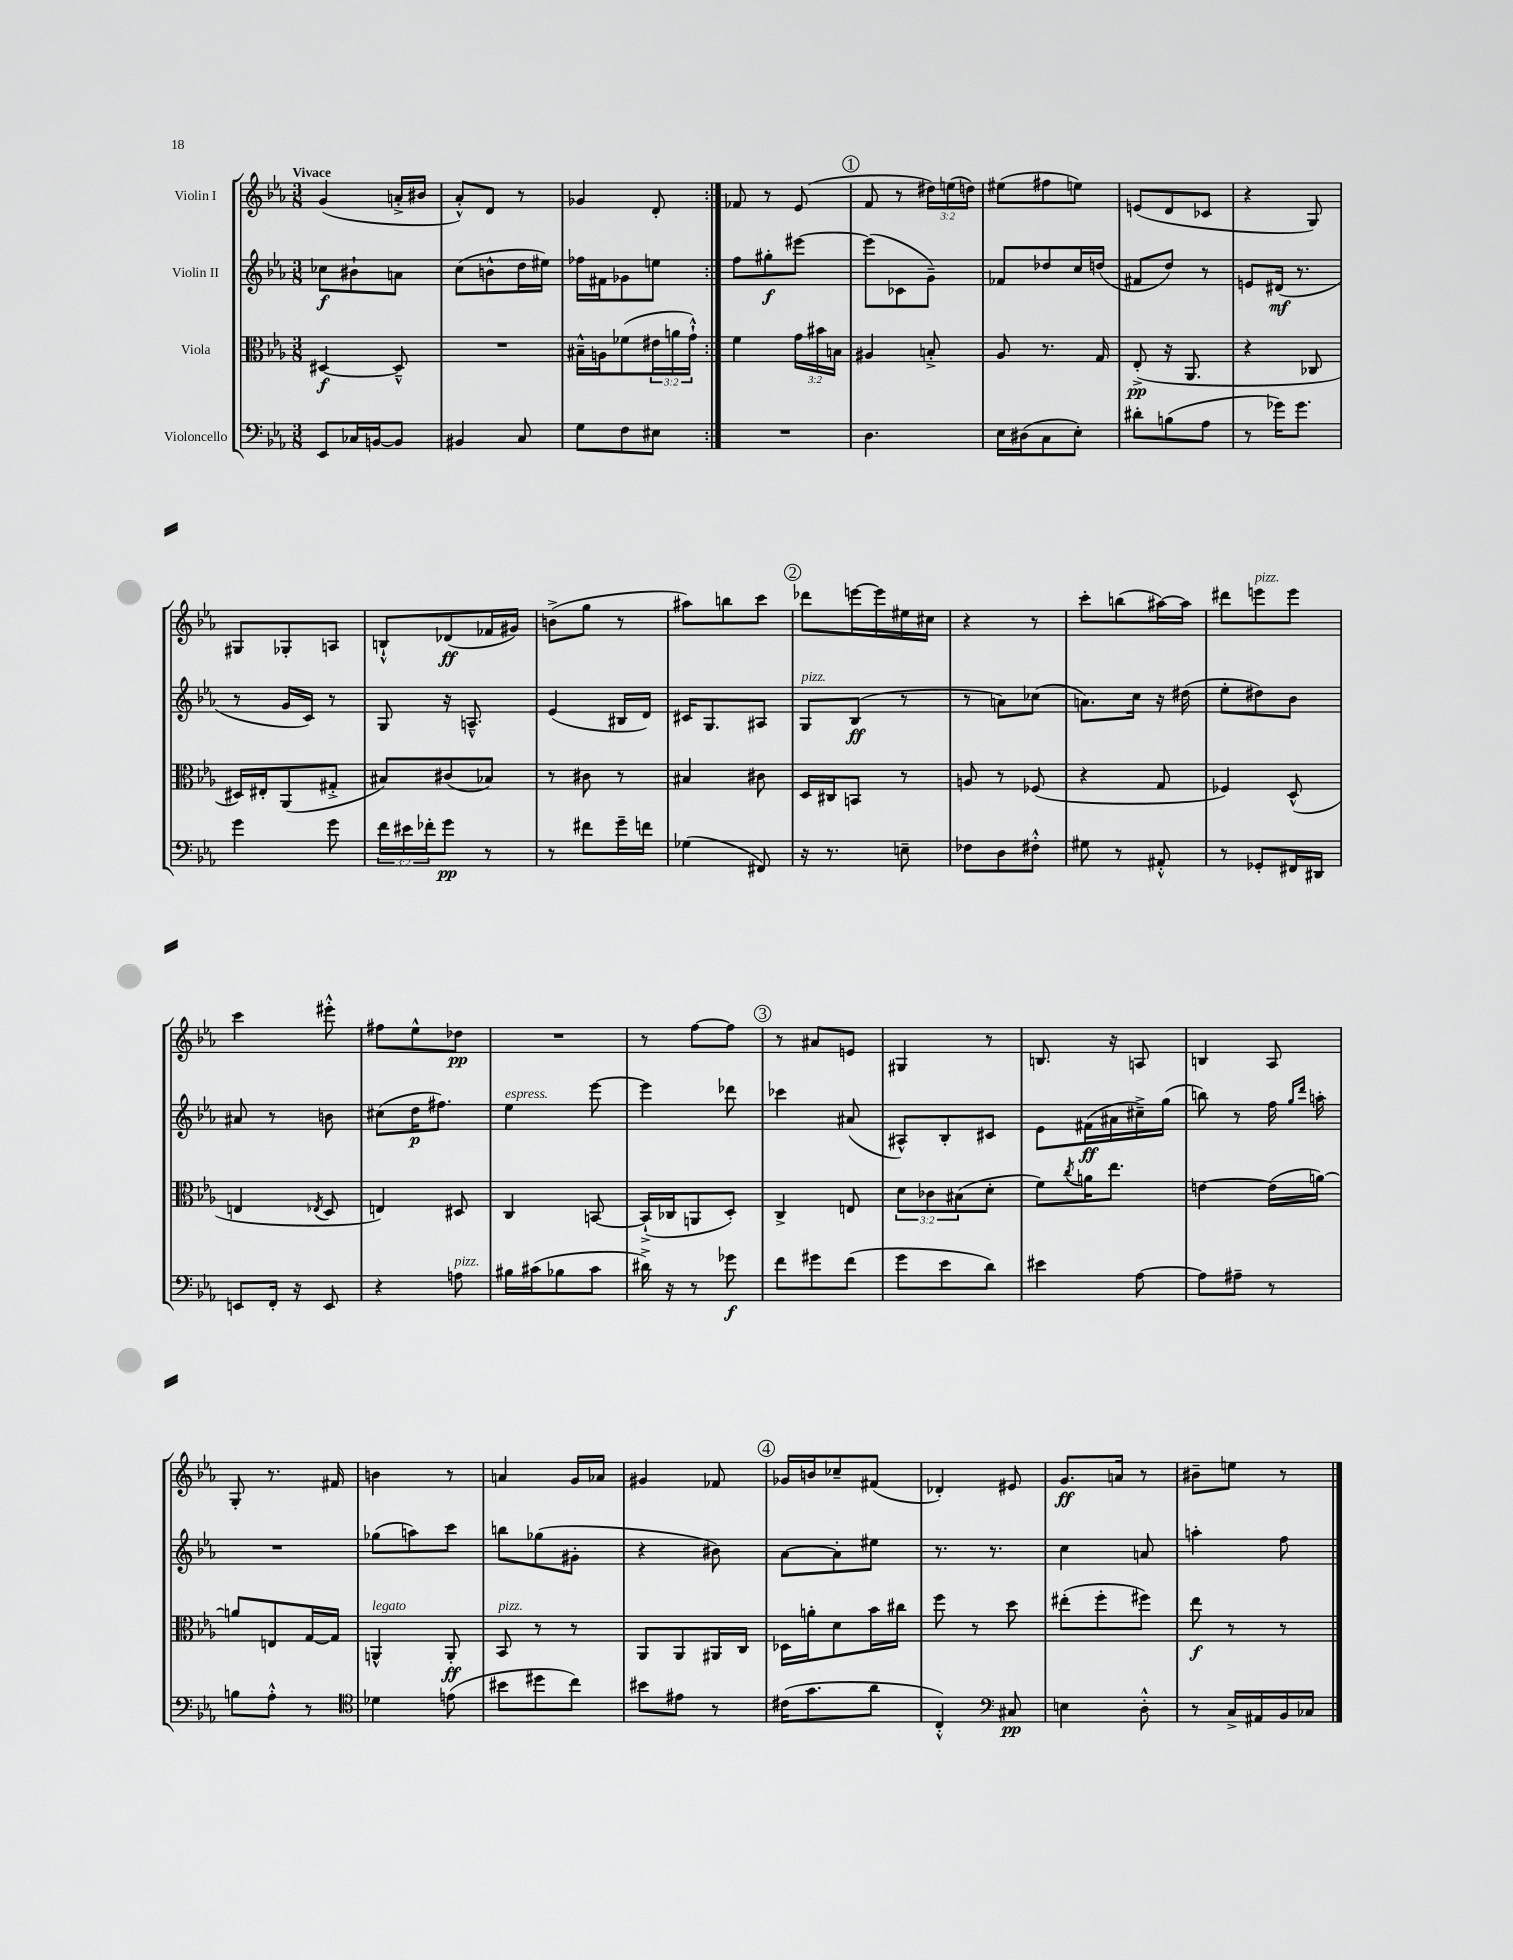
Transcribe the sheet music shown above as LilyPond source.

<<
\new StaffGroup <<
\new Staff = "s0" \with { instrumentName = "Violin I" } {
    \clef treble \key ees \major \numericTimeSignature \time 3/8 \override Staff.TupletNumber.text = #tuplet-number::calc-fraction-text \tempo "Vivace"
    \repeat volta 2 { g'4( a'16-.-> bis'16 |
    aes'8-.-^) d'8 r8 |
    ges'4 d'8-. | }
    fes'8 r8 ees'8( |
    \mark \markup { \circle "1" } f'8 r8 \tuplet 3/2 { dis''16) e''16( d''16) } |
    eis''8( fis''8 e''8) |
    e'8( d'8 ces'8 |
    r4 g8) |
    gis8 ges8-. a8 |
    b8-!-^ des'8\ff( fes'16 gis'16) |
    b'8->( g''8 r8 |
    ais''8) b''8 c'''8 |
    \mark \markup { \circle "2" } des'''8 e'''16~ e'''16 eis''16 cis''16 |
    r4 r8 |
    c'''8-. b''8( ais''16~) ais''16 |
    dis'''8 e'''8^\markup { \italic "pizz." } e'''8 |
    c'''4 eis'''8-.-^ |
    fis''8 ees''8-^ des''8\pp |
    R4. |
    r8 f''8~ f''8 |
    \mark \markup { \circle "3" } r8 ais'8 e'8 |
    gis4 r8 |
    b8. r16 a8 |
    b4 aes8 |
    g8-. r8. fis'16 |
    b'4 r8 |
    a'4 g'16 aes'16 |
    gis'4 fes'8 |
    \mark \markup { \circle "4" } ges'16 b'16 ces''8-- fis'8( |
    des'4-.) eis'8 |
    g'8.\ff a'16 r8 |
    bis'8-- e''8 r8 \bar "|." |
}
\new Staff = "s1" \with { instrumentName = "Violin II" } {
    \clef treble \key ees \major \numericTimeSignature \time 3/8
    \repeat volta 2 { ces''8\f bis'8-! a'8 |
    c''8( b'8-^ d''16 eis''16) |
    fes''16 fis'16 ges'8 e''8 | }
    f''8 gis''8-.\f eis'''8~ |
    \mark \markup { \circle "1" } eis'''8( ces'8 g'8--) |
    fes'8 des''8 c''16 d''16( |
    fis'8 d''8) r8 |
    e'8 dis'16\mf( r8. |
    r8 g'16 c'16) r8 |
    g8 r16 a8.---^ |
    ees'4( bis16 d'16) |
    cis'16 g8. ais8 |
    \mark \markup { \circle "2" } g8^\markup { \italic "pizz." } bes8\ff( r8 |
    r8 a'8) ces''8( |
    a'8.) c''16 r16 dis''16( |
    ees''8-. dis''8) bes'8 |
    ais'8 r8 b'8 |
    cis''8( d''16\p fis''8.) |
    ees''4^\markup { \italic "espress." } ees'''8~ |
    ees'''4 des'''8 |
    \mark \markup { \circle "3" } ces'''4 ais'8( |
    ais8-^) bes8-. cis'8 |
    ees'8 fis'16\ff( ais'16 cis''16--->) g''16( |
    b''8) r8 f''16 \grace { g''16 d'''16 } a''16-. |
    R4. |
    ges''8( a''8) c'''8 |
    b''8 ges''8( gis'8-. |
    r4 bis'8) |
    \mark \markup { \circle "4" } aes'8~ aes'8-. eis''8 |
    r8. r8. |
    c''4 a'8 |
    a''4-. f''8 \bar "|." |
}
\new Staff = "s2" \with { instrumentName = "Viola" } {
    \clef alto \key ees \major \numericTimeSignature \time 3/8 \override Staff.TupletNumber.text = #tuplet-number::calc-fraction-text
    \repeat volta 2 { dis4~\f dis8---^ |
    R4. |
    bis16---^ a16 fes'8( \tuplet 3/2 { eis'16 a'16 g'16-!-^) } | }
    f'4 \tuplet 3/2 { g'16 bis'16 b16 } |
    \mark \markup { \circle "1" } ais4 b8-.-> |
    aes8 r8. g16 |
    ees8-.->\pp( r16 aes,8. |
    r4 ces8 |
    dis16) eis16-. aes,8( gis8-.-> |
    bis8) cis'8( bes8) |
    r8 cis'8 r8 |
    bis4 cis'8 |
    \mark \markup { \circle "2" } d16 cis16 b,8 r8 |
    a8 r8 fes8( |
    r4 g8 |
    fes4) d8-^( |
    e4 \acciaccatura { ees8 } d8 |
    e4) dis8 |
    c4 b,8~ |
    b,16-!->( ces16 a,8 d8-.) |
    \mark \markup { \circle "3" } c4-> e8 |
    \tuplet 3/2 { d'8 ces'8 bis8( } d'8-. |
    f'8) \acciaccatura { c''8 } a'16 ees''8. |
    e'4~ e'16( a'16~) |
    a'8 e8 g16~ g16 |
    a,4-^^\markup { \italic "legato" } a,8-.\ff |
    bes,8^\markup { \italic "pizz." } r8 r8 |
    aes,8 aes,8 ais,16 c16 |
    \mark \markup { \circle "4" } des16 a'16-. d'8 bes'16 cis''16 |
    f''8 r8 d''8 |
    eis''8-.( f''8-. fis''8) |
    ees''8\f r8 r8 \bar "|." |
}
\new Staff = "s3" \with { instrumentName = "Violoncello" } {
    \clef bass \key ees \major \numericTimeSignature \time 3/8 \override Staff.TupletNumber.text = #tuplet-number::calc-fraction-text
    \repeat volta 2 { ees,8 ces16 b,16~ b,8 |
    bis,4 c8 |
    g8 f8 eis8 | }
    R4. |
    \mark \markup { \circle "1" } d4. |
    ees16 dis16( c8 ees8-.) |
    dis'8-. b8( aes8 |
    r8 ges'16) ges'8. |
    g'4 g'8 |
    \tuplet 3/2 { f'16 eis'16 fes'16-. } g'8\pp r8 |
    r8 fis'8 g'16-- f'16 |
    ges4( fis,8) |
    \mark \markup { \circle "2" } r16 r8. e8-- |
    fes8 d8 fis8-.-^ |
    gis8 r8 ais,8-.-^ |
    r8 ges,8-. fis,16 dis,16 |
    e,8 f,16-. r16 e,8 |
    r4 a8^\markup { \italic "pizz." } |
    bis16 cis'16( bes8 cis'8 |
    dis'16->) r16 r8 ges'8\f |
    \mark \markup { \circle "3" } f'8 gis'8 f'8( |
    g'8 ees'8 d'8) |
    eis'4 aes8~ |
    aes8 ais8-- r8 |
    b8 aes8-.-^ r8 |
    \clef tenor des'4 e'8( |
    bis'8 dis''8 c''8) |
    bis'8 eis'8 r8 |
    \mark \markup { \circle "4" } cis'16( g'8. aes'8 |
    c4-.-^) \clef bass cis8\pp |
    e4 d8-.-^ |
    r8 c16-> ais,16 bes,16 ces16 \bar "|." |
}
>>
>>
\layout { \context { \Score \remove "Bar_number_engraver" } }
